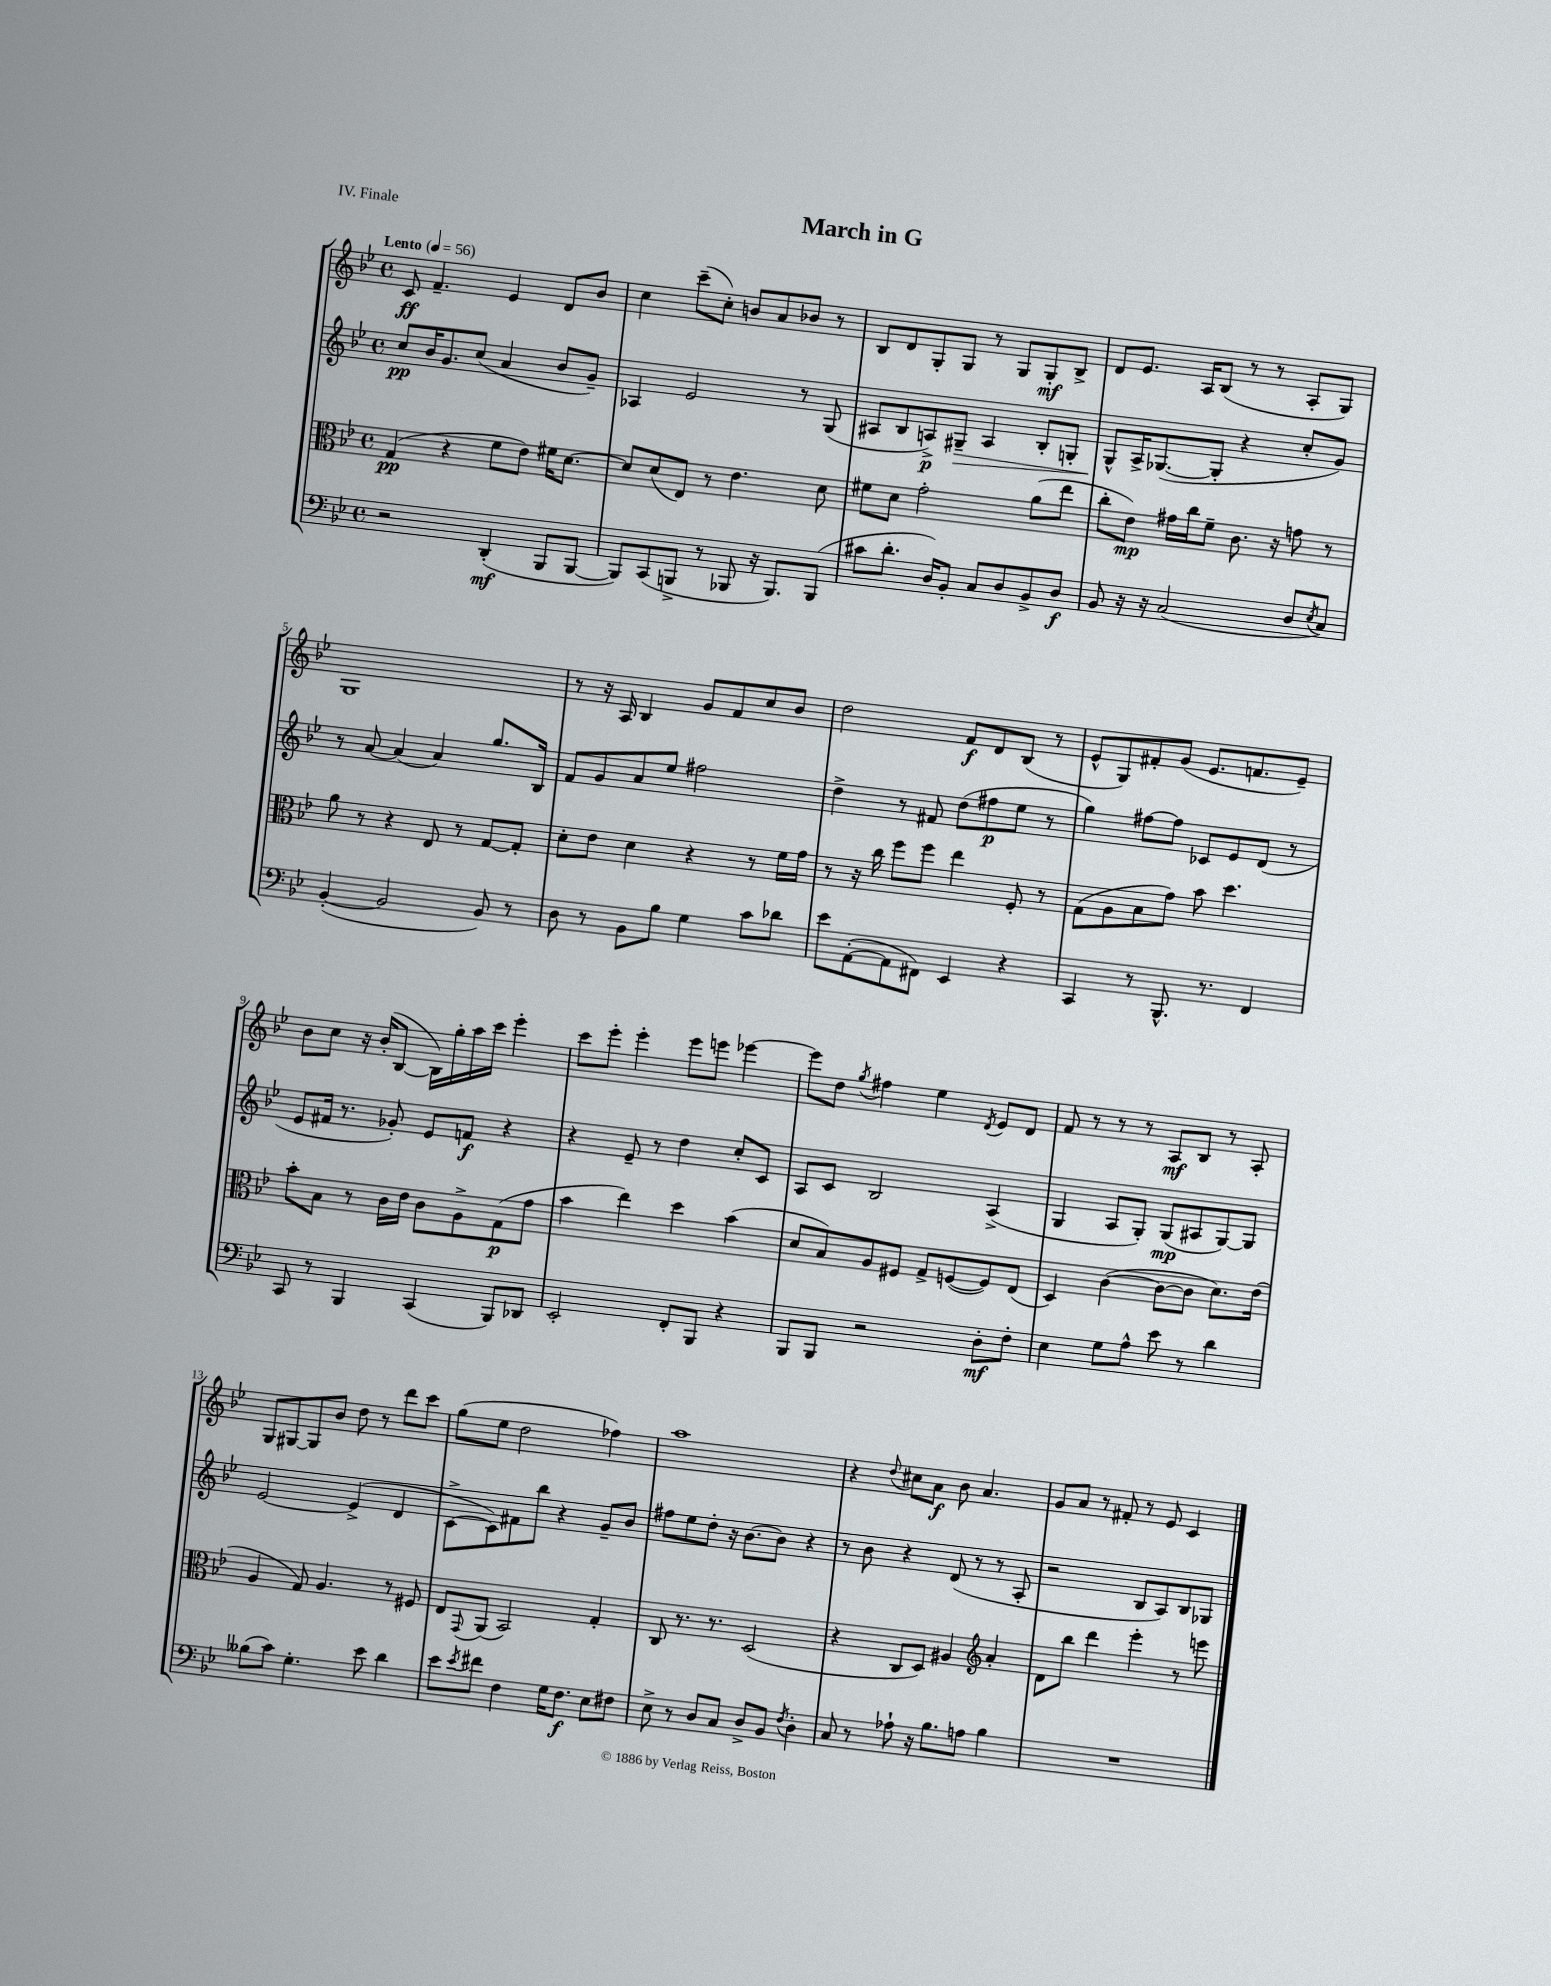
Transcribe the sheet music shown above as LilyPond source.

\header { title = "March in G" piece = "IV. Finale" }
<<
\new StaffGroup <<
\new Staff = "s0" {
    \clef treble \key bes \major \defaultTimeSignature \time 4/4 \tempo "Lento" 4 = 56
    c'8\ff f'4.-- ees'4 d'8 bes'8 |
    c''4 c'''8--( c''8-.) b'8 a'8 bes'8 r8 |
    bes8 d'8 g8-. g8 r8 g8 g8-.\mf bes8-> |
    d'8 ees'8. a16 bes8( r8 r8 a8-. g8) |
    g1 |
    r8 r16 a16 bes4 g'8 f'8 c''8 bes'8 |
    d''2 f'8\f d'8 bes8( r8 |
    ees'8-^ g8) fis'8-. g'8( ees'8. f'8. ees'8--) |
    bes'8 c''8 r16 bes'16-.( bes8~ bes16) g''16-. a''16 c'''16 ees'''4-. |
    c'''8 ees'''8-. ees'''4-. ees'''8 e'''8 ees'''4~ |
    ees'''8 d''8 \acciaccatura { g''8 } fis''4 ees''4 \acciaccatura { d'8 } ees'8 d'8 |
    f'8 r8 r8 r8 a8\mf bes8 r8 a8-. |
    g8 gis8~ gis8 bes'8 d''8 r8 d'''8 c'''8 |
    g''8( ees''8 d''2 fes''4) |
    a''1 |
    r4 \appoggiatura { d''8 } cis''8 a'8\f bes'8 a'4. |
    g'8 a'8 r8 fis'8-. r8 ees'8 c'4 \bar "|." |
}
\new Staff = "s1" {
    \clef treble \key bes \major \defaultTimeSignature \time 4/4
    c''8\pp bes'16 g'8. c''8( a'4 bes'8 g'8--) |
    aes4 ees'2 r8 g8( |
    ais8 bes8 a8->\p) gis8--\> a4 bes8-. g8-. |
    g8-^\! a16-> ges8.~( ges8-. r4 c''8-. g'8) |
    r8 a'8~ a'4( a'4) g''8. bes16 |
    f'8 g'8 a'8 ees''8 fis''2 |
    d''4-> r8 fis'8 d''8( fis''8\p ees''8 r8 |
    g''4) fis''8~ fis''8 ces'8 ees'8 d'8( r8 |
    ees'8 fis'16 r8. ges'8-.) ees'8 f'8\f r4 |
    r4 ees'8-- r8 d''4 c''8-. c'8 |
    a8 c'8 bes2 a4->( |
    g4 a8 g8-.) g8\mp( ais8 g8~) g8 |
    ees'2~ ees'4->( d'4 |
    c'8~-> c'8) fis'8 bes''8 r4 g'8-- bes'8 |
    fis''8 ees''8 d''8-. r16 bes'8.~ bes'8 r4 |
    r8 bes'8 r4 d'8( r8 r8 a8-. |
    r2 bes8 a8) bes8 ges8 \bar "|." |
}
\new Staff = "s2" {
    \clef alto \key bes \major \defaultTimeSignature \time 4/4
    g4\pp( r4 f'8 ees'8) fis'16 d'8.~ |
    d'8 d'8( ees8) r8 ees'4. d'8 |
    fis'8 d'8 g'2-. a'8( ees''8 |
    c''8-. ees'8\mp) gis'16 c''16 f'8-- c'8. r16 g'8 r8 |
    a'8 r8 r4 ees8 r8 g8~ g8-. |
    d'8-. ees'8 d'4 r4 r8 f'16 g'16 |
    r8 r16 c''16 f''8 f''8 ees''4 f8-. r8 |
    g8( a8 bes8 g'8) bes'8 d''4. |
    bes'8-. bes8 r8 c'16 ees'16 c'8 a8-> g8\p( g'8 |
    bes'4 ees''4) d''4 bes'4( |
    d'8 bes8) a8 fis8 g8-> f8~( f8) ees8( |
    d4) c'4~( c'8~ c'8 d'8.) ees'16( |
    a4 g8) a4. r8 fis8 |
    ees8 \appoggiatura { g,8 } a,8( bes,2) g4-. |
    c8 r8. r8. d2( |
    r4 c8 d8) ais4 \clef treble a'4-. |
    d'8 bes''8 d'''4 ees'''4-. r8 e'''8 \bar "|." |
}
\new Staff = "s3" {
    \clef bass \key bes \major \defaultTimeSignature \time 4/4
    r2 d,4-.\mf( bes,,8 bes,,8~ |
    bes,,8) c,8( b,,8-> r8 bes,,8 r16 bes,,8.) bes,,8( |
    cis'8 d'8.-. d16) bes,8-. c8 d8 bes,8-> d8\f |
    bes,8 r16 r16 c2( d8 \acciaccatura { ees8 } c8) |
    bes,4~-.( bes,2 bes,8) r8 |
    d8 r8 bes,8 bes8 g4 c'8 des'8 |
    ees'8 a,8~-.( a,8 fis,8) ees,4 r4 |
    c,4 r8 bes,,8.-^ r8. f,4 |
    c,8 r8 bes,,4 c,4( bes,,8) des,8 |
    ees,2-. f,8-. bes,,8 r4 |
    bes,,8 bes,,8 r2 d8-.\mf f8-. |
    ees4 g8 a8-^ ees'8 r8 d'4 |
    beses8( c'8) g4.-. ees'8 d'4 |
    ees'8 \acciaccatura { ees'8 } fis'8 f4 g16 f8.\f ees8 fis8 |
    ees8-> r8 d8 c8 d8-> bes,8 \acciaccatura { f8 } d4-. |
    c8 r8 aes8-! r16 bes8. a8 bes4 |
    R1 \bar "|." |
}
>>
>>
